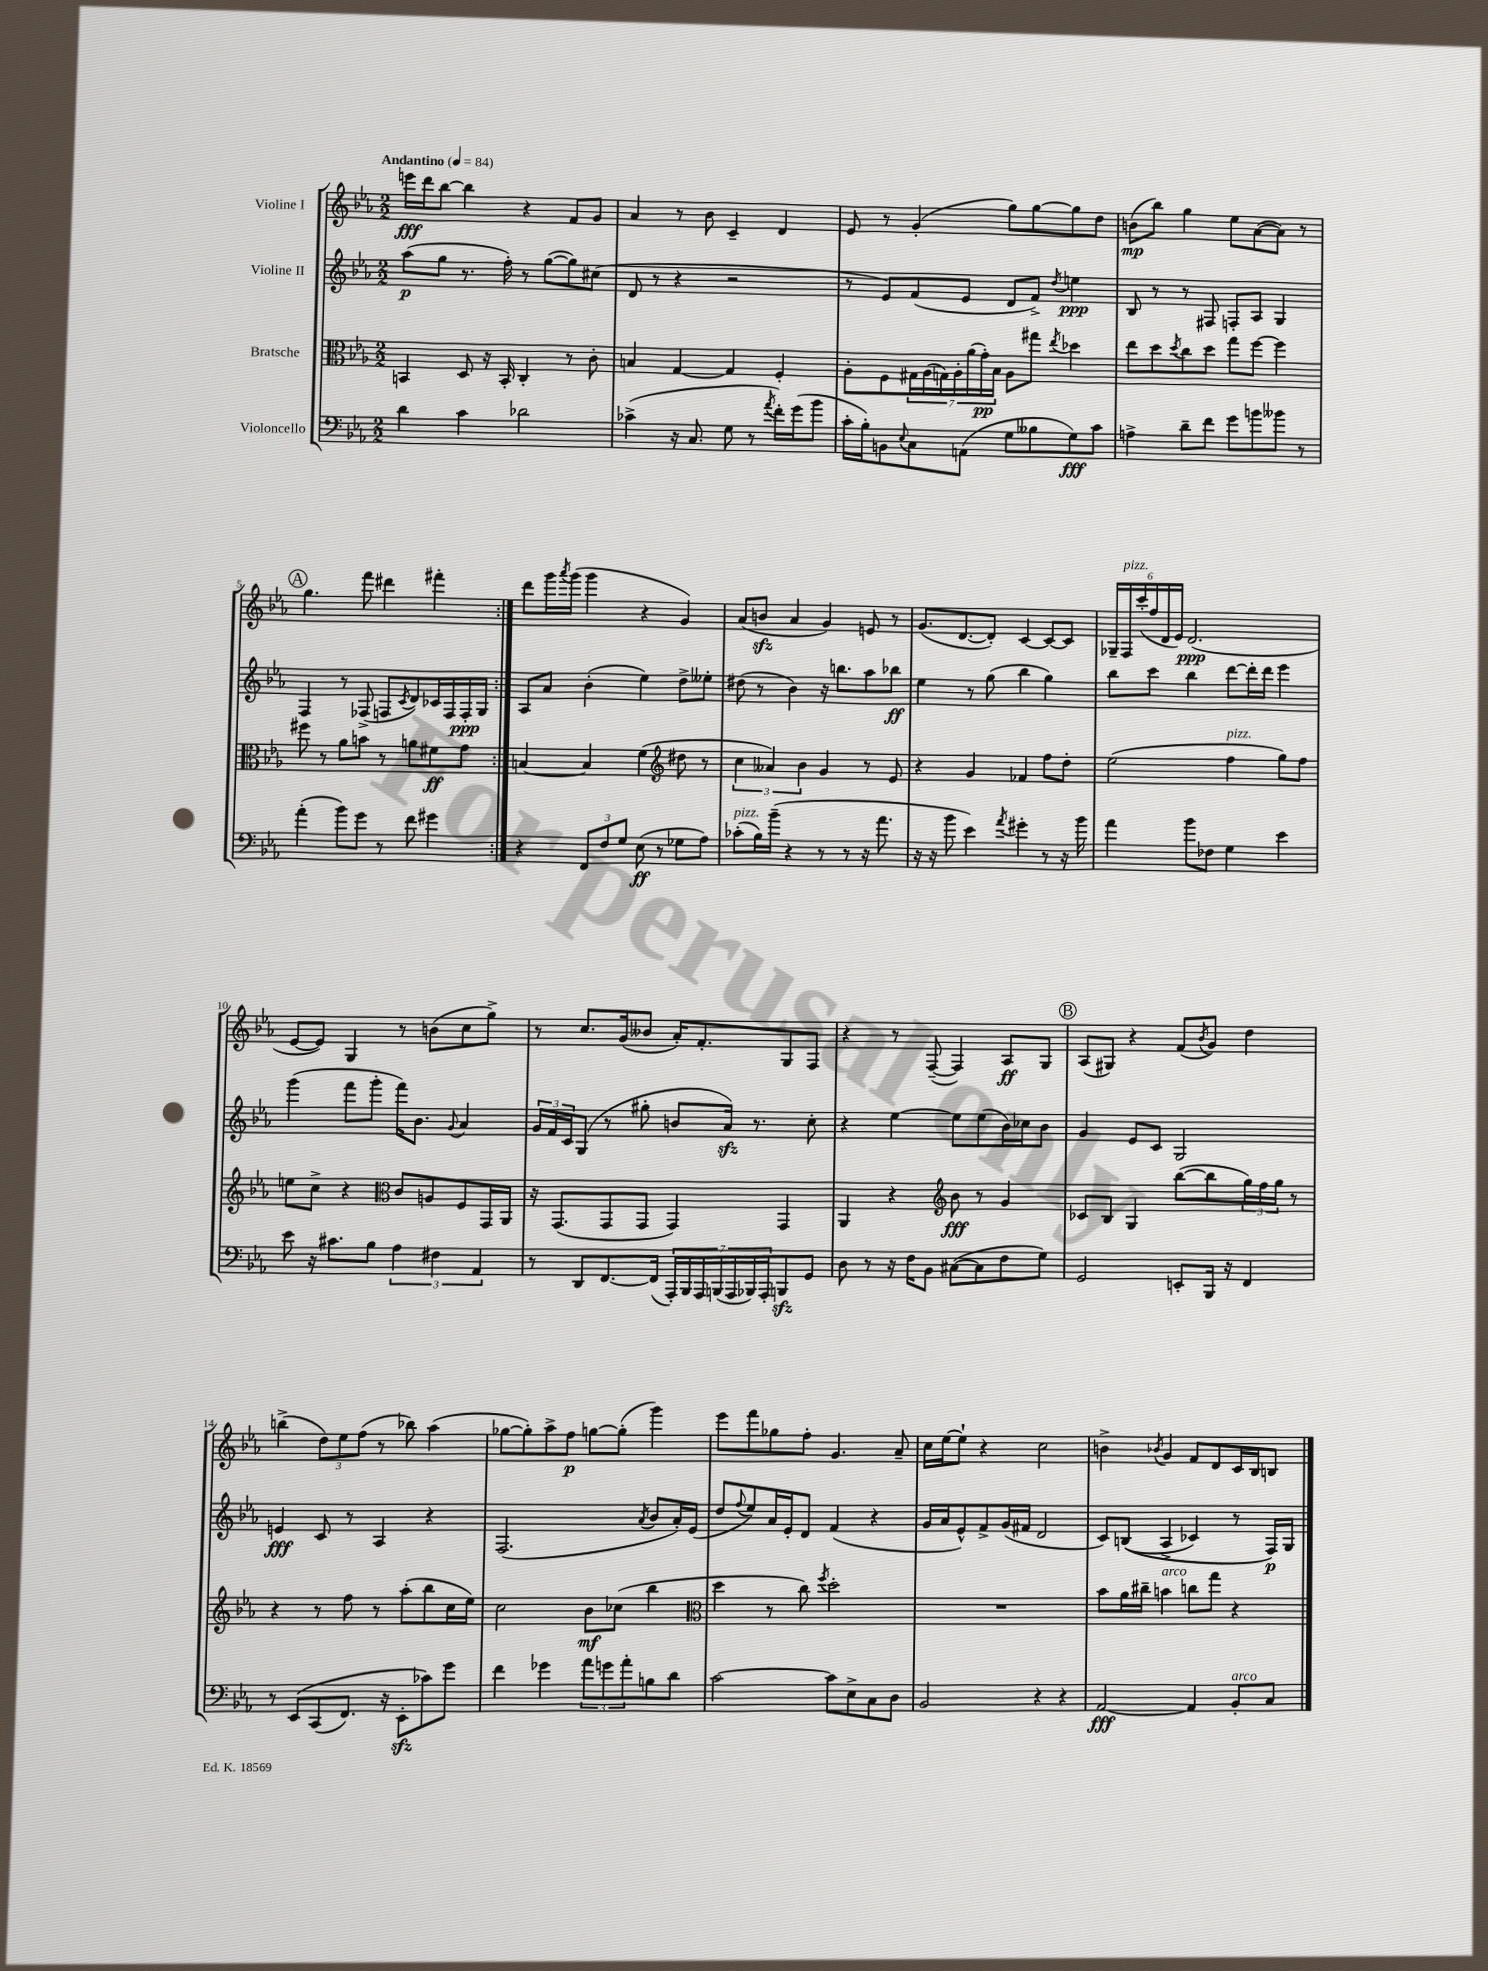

**kern	**kern	**kern	**kern
*staff4	*staff3	*staff2	*staff1
*clefF4	*clefC3	*clefG2	*clefG2
*k[b-e-a-]	*k[b-e-a-]	*k[b-e-a-]	*k[b-e-a-]
*M2/2	*M2/2	*M2/2	*M2/2
*MM84	*MM84	*MM84	*MM84
4d\	4BB/	(8aa-\L	16eee\LL
.	.	.	16ddd\J
.	.	8gg\J	[8bb-\J
4c\	8D/	8.r	4bb-\]
.	16r	.	.
.	16BB'/	16ff'\)	.
2d-\	4C'/	8r	4r
.	.	([8gg\L	.
.	8r	8gg\])	8f/L
.	8c'\	(8cc#\J	8g/J
=	=	=	=
(4c-^\	4B/	8d/	4a-/
.	.	8r	.
16r	[4G/	4r	8r
8.C/	.	.	.
.	.	.	8b-\
8G\	4G/]	2r	4c~/
8r	.	.	.
8qa-/	.	.	.
16f'\LL)	4F'/	.	4d/
(16g\J	.	.	.
8b-\J	.	.	.
=	=	=	=
16c'\LL	8A-'\L	8r	8e-/
16B-'\J)	.	.	.
8BB\	8F\	8e-/L)	8r
8qqE-/	.	.	.
8C\	28G#\L	(8f/	(4g'/
.	(28A-\	.	.
.	28G\)	.	.
.	28A-'\	.	.
(8AA\J	.	8e-/J	.
.	(28a-\	.	.
.	28g'\)	.	.
.	28B-\JJ	.	.
8G\L	8A-\L	8d/L	8gg\L)
8B--\	8gg#\J	8f^/J)	[8gg\
.	8qee-/	8qdd/	.
8G\)	4dd-\	4ee\	8gg\]
8c\J	.	.	8dd\J
=	=	=	=
4A^\	8ee-\L	8B-/	(8b\L
.	8dd\	8r	8bb-\J)
.	8qdd/	.	.
8d~\L	8cc\	8r	4gg\
8f\J	8dd\J	8F#/	.
8g\L	8gg\L	8F'/L	8ee-\L
8b\	[8ff\J	8A-/J	([8a-\
8b--\J	4ff\]	4G/	8a-\]J)
8r	.	.	8r
=	=	=	=
(4a-'\	8ff#\	4F/	4.gg\
.	8r	.	.
8b-\L)	8a-\L	8r	.
8g\J	8b\J	(8F-^/	8fff\
8r	8r	8F/L	4ddd#\
.	.	8qc/	.
8f\	8a\L	8d/)	.
4g#\	8f#\	16c-/L	4fff#'\
.	.	16F/	.
.	8g\J	16F'/	.
.	.	16G/JJ	.
=:|!	=:|!	=:|!	=:|!
4r	[4B/	8A-/L	8ddd\L
.	.	8a-/J	16ggg\L
.	.	.	8qaaa-/
.	.	.	(16ggg\JJ
12FF/L	4B/]	(4b-'\	4ggg\
12F/	.	.	.
12G/J	.	.	.
(8E-\	(4f\	4ee-\)	4r
8r	.	.	.
*	*clefG2	*	*
8G-\L	8dd#\	8dd^\L	4g/)
8A-\J)	8r	8ee--'\J	.
=	=	=	=
(8c-'\L	6cc\	(8dd#\	(8a-/L
16B-\L)	.	8r	8b/J
.	6a--/)	.	.
(16b-~\JJ	.	.	.
4r	.	4b-\)	4a-/
.	6b-\	.	.
8r	4g/	16r	4g/)
.	.	8.bb\L	.
8r	.	.	.
16r	8r	8aa-\	8e/
8.a-\	.	.	.
.	8e-/	8bb-\J	8r
=	=	=	=
16r	4r	4ee-\	(8.g/L
16r	.	.	.
8b-\	.	.	.
.	.	.	[8.d/
4e-\)	4g/	8r	.
.	.	(8gg\	8d'/]J)
8qa-/	.	.	.
4g#'\	4f-/	4bb-\	[4c/
8r	8ff\L	4gg\)	8c/_L
16r	8dd'\J	.	8c/]J
16b-\	.	.	.
=	=	=	=
4a-\	(2ee-\	8bb-\L	24G-~/LL
.	.	.	24F/
.	.	.	(24ccc'/
.	.	8ccc\J	24ff/
.	.	.	24d/
.	.	.	24e-/JJ)
8b-\L	.	4bb-\	(2.d/
8F-\J	.	.	.
4G\	4ff\	[8ddd\L	.
.	.	16ddd'\]L	.
.	.	16ddd\JJ	.
4e-\	8gg\L)	4eee-\	.
.	8ff\J	.	.
=	=	=	=
8e-\	8ee\L	(4ggg\	[8e-/L
16r	8cc^\J	.	8e-/]J)
8.c#\L	.	.	.
.	4r	8fff\L	4G/
8B-\J	.	8ggg'\J	.
*	*clefC3	*	*
6A-\	8c/L	16fff\LK)	8r
.	.	8.b-\J	.
.	8A/	.	(8b\L
6F#\	.	.	.
.	.	8qqg/	.
.	8F/	4a-/	8cc\
6AA-/	.	.	.
.	16GG/L	.	8gg^\J)
.	16AA-/JJ	.	.
=	=	=	=
8r	16r	24g/LL	8r
.	.	24f/	.
.	(8.GG/L	.	.
.	.	24c/J	.
8DD/L	.	(8G/J	8.cc/L
[8.FF/	8GG/	8r	.
.	.	.	(16g/k
.	8GG/J	8gg#'\	8b--/J
(16FF/]Jk	.	.	.
28AAA-'/LL)	4GG/)	8b/L	16a-'/LK)
28BBB-/	.	.	.
.	.	.	8.f'/
28AAA-/	.	.	.
(28BBB/	.	.	.
.	.	16a-/Jk)	.
28AAA-/	.	.	.
28BBB-/)	.	.	.
.	.	8.r	.
28AAA-'/J	.	.	.
8BBB/	4GG/	.	8G/
8GG/J	.	8cc'\	8F/J
=	=	=	=
8D\	4AA-/	4r	4r
8r	.	.	.
16r	4r	[4ee-\	8r
16F\LK	.	.	.
8BB-\J	.	.	([8F~/
*	*clefG2	*	*
([8C#\L	8b-\	8ee-\]L	4F/])
8C#\]	8r	(8ee-\	.
8F\	4g/	16b-\L)	8A-/L
.	.	16cc-\J	.
8G\J)	.	8b-\J	8G/J
=	=	=	=
2GG/	8c-/L	4g/	(8A-/L
.	8B-/J	.	8G#/J)
.	4G/	8e-/L	4r
.	.	8c/J	.
8EE'/L	([8bb-\L	2G/	(8f/L
.	.	.	8qb-/
16BBB-/Jk	8bb-\]	.	8g/J)
16r	.	.	.
4FF/	24gg\L)	.	4dd\
.	24ff\	.	.
.	24gg\JJ	.	.
.	8r	.	.
=	=	=	=
8r	4r	4e/	(4bb^\
&(8EE-/L	.	.	.
(8CC/	8r	8c/	12dd\L)
.	.	.	12ee-\
8.FF/J)	8ff\	8r	.
.	.	.	(12ff\J
.	8r	4A-/	8r
16r	.	.	.
8EE-'\L	(8aa-'\L	.	8bb-\)
8c-\&)	8bb-\	4r	(4aa-\
8g\J	16cc\L	.	.
.	16ee-\JJ)	.	.
=	=	=	=
4f\	2cc\	(2.F/	[8gg-\L
.	.	.	8gg-'\])
4g-\	.	.	8aa-^\
.	.	.	8ff\J
12a-\L	8b-\L	.	[8gg\L
12g\	.	.	.
.	(8cc-\J	.	(8gg'\]J
12a-'\	.	.	.
.	.	8qa-/	.
8B\	4bb-\	8b-/L	4ggg\)
8d\J	.	16a-'/L)	.
.	.	(16e-/JJ	.
=	=	=	=
*	*clefC3	*	*
[2c\	4dd\	8dd/L	8eee-\L
.	.	8qqff/	.
.	.	8ee-/)	8fff\
.	8r	16a-/L	8gg-\
.	.	16e-'/J	.
.	8cc\)	8d/J	8ff'\J
.	8qff/	.	.
8c\]L	2dd'\	(4f/	4.g/
8E-^\	.	.	.
8C\	.	4r	.
8D\J	.	.	8a-~/
=	=	=	=
2BB-/	1r	16g/LL	16cc\LL
.	.	16a-/J	[16ee-\J
.	.	8e-^^/)	8ee-`\]J
.	.	8f^/	4r
.	.	(16g/L	.
.	.	16f#/JJ	.
4r	.	2d/	2cc\
4r	.	.	.
=	=	=	=
[2AA-/	8b-\L	8c/L)	4b^\
.	16a-\L	&((8B/J	.
.	16cc#~\JJ	.	.
.	.	.	8qb-/
.	4b\	4A-^/	4g/
4AA-/]	8cc\L	4c-/)	8f/L
.	8gg\J	.	8d/
8BB-'/L	4r	8r	16c/L
.	.	.	16B-/J
8C/J	.	16F/LL&)	8B/J
.	.	16G/JJ	.
==	==	==	==
*-	*-	*-	*-
